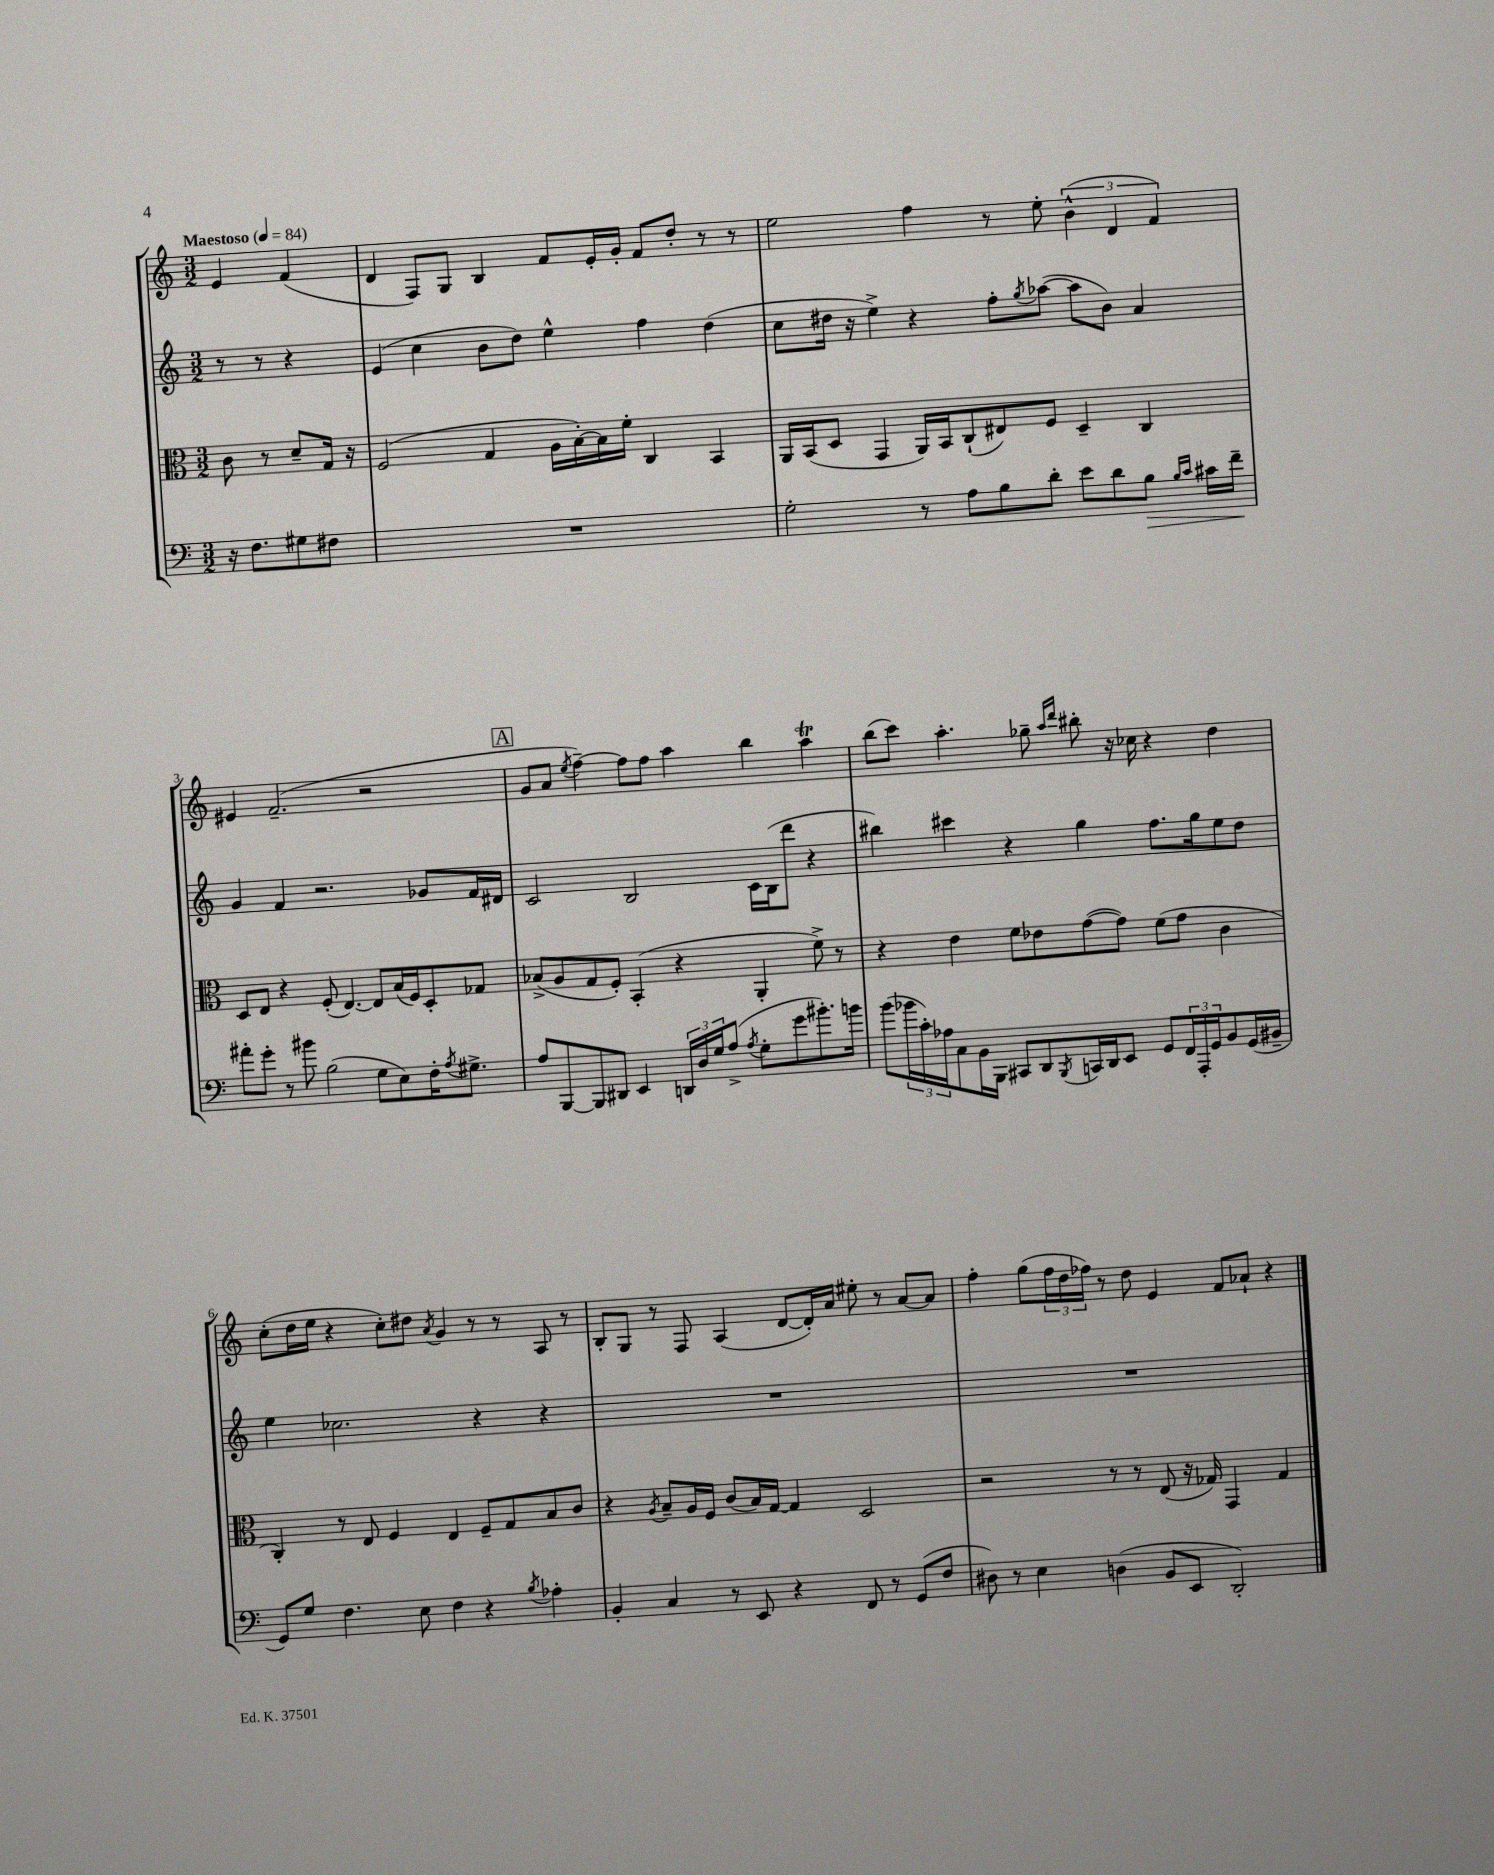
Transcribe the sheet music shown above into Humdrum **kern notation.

**kern	**kern	**kern	**kern
*staff4	*staff3	*staff2	*staff1
*clefF4	*clefC3	*clefG2	*clefG2
*k[]	*k[]	*k[]	*k[]
*M3/2	*M3/2	*M3/2	*M3/2
*MM84	*MM84	*MM84	*MM84
16r	8c	8r	4e
8.F	.	.	.
.	8r	8r	.
8G#	8d~	4r	(4f
8F#	16G	.	.
.	16r	.	.
=	=	=	=
1.r	(2F	(4e	4d
.	.	4cc	8F)
.	.	.	8G
.	4G	8b	4B
.	.	8dd)	.
.	16A	4ee^^	8f
.	[16B')	.	.
.	16B]	.	16e'
.	16f'	.	16g'
.	4C	4ff	8f
.	.	.	8dd'
.	4BB	(4dd	8r
.	.	.	8r
=	=	=	=
2G'	16AA	8cc	2ee
.	(16BB	.	.
.	8D	16dd#	.
.	.	16r	.
.	4GG	4ee^)	.
8r	16AA)	4r	4ff
.	16BB	.	.
8A	(8C`	.	.
8B	8E#)	8ff'	8r
.	.	8qgg	.
8d'	8F	([8aa-	8ee'
8e	4D~	8aa-]	(6b^^
8d	.	8b)	.
.	.	.	6d
8B	4C	4a	.
.	.	.	6f)
16qqB	.	.	.
16qqc	.	.	.
16c#	.	.	.
16f~	.	.	.
=	=	=	=
8a#'	8D	4g	4e#
8g'	8E	.	.
8r	4r	4f	(2.f~
8b#	.	.	.
(2B	(8F'	2.r	.
.	[4.E)	.	.
8G	8E]	.	2r
8E)	(16B	.	.
.	16F)	.	.
16F'	8D'	8g-	.
8qA	.	.	.
8.G#^	.	.	.
.	8G-	16f	.
.	.	16d#	.
=	=	=	=
8A	(8B-^	2c	8g
[8BBB	8A	.	8a
.	.	.	8qee
8BBB]	8G	.	[4ff~)
8DD#	8F')	.	.
4EE	(4BB'	2B	8ff]
.	.	.	8ff
24DD	4r	.	4aa
24D	.	.	.
24G	.	.	.
(8A^	.	.	.
8qA	.	.	.
8G'	4AA'	16c	4bb
.	.	(16B	.
8g	.	8ddd	.
8.b#')	8f^)	4r	4aa
.	8r	.	.
16b	.	.	.
=	=	=	=
(8b	4r	4bb#)	(8bb
24b-	.	.	8ccc)
24c')	.	.	.
24A-	.	.	.
8C	4e	4ccc#	4.aa'
16BB	.	.	.
16BBB	.	.	.
8CC#	8f	4r	.
8DD	8e-	.	8gg-~
.	.	.	16qqaa
8qBBB	.	.	16qqddd
16CC	([8g	4gg	8bb#'
16DD	.	.	.
8EE	8g])	.	16r
.	.	.	16cc-
8GG	(8f	8.ff	4r
24FF	8g	.	.
24AAA'	.	.	.
.	.	16gg	.
24GG	.	.	.
8BB	4c	8ee	4dd
(16GG	.	8dd	.
16BB#~	.	.	.
=	=	=	=
8GG)	4C')	4ee	(8cc'
8G	.	.	16dd
.	.	.	16ee
4.F	8r	2.cc-	4r
.	8E	.	.
.	4F	.	8cc')
8E	.	.	8dd#
.	.	.	8qa
4F	4E	.	4g
4r	8F~	4r	8r
.	8G	.	8r
8qB	.	.	.
4A-'	8B	4r	8A
.	8c	.	8r
=	=	=	=
4BB'	4r	1.r	8B'
.	.	.	8G
.	8qA	.	.
4C	8B~	.	8r
.	16A	.	8F
.	16F	.	.
8r	(8c	.	(4A
8EE	16B)	.	.
.	[16G	.	.
4r	4G]	.	[8d
.	.	.	16d'])
.	.	.	16a
8FF	2D	.	8ee#'
8r	.	.	8r
(8GG	.	.	[8a
8F	.	.	8a]
=	=	=	=
8D#)	2r	1.r	4ff'
8r	.	.	.
4E	.	.	(8gg
.	.	.	24ff
.	.	.	24dd
.	.	.	24ff-)
(4D	8r	.	8r
.	8r	.	8dd
8BB	(8E	.	4e
8EE	16r	.	.
.	16G-)	.	.
2DD')	4GG	.	8f
.	.	.	8a-`
.	4G-	.	4r
==	==	==	==
*-	*-	*-	*-
